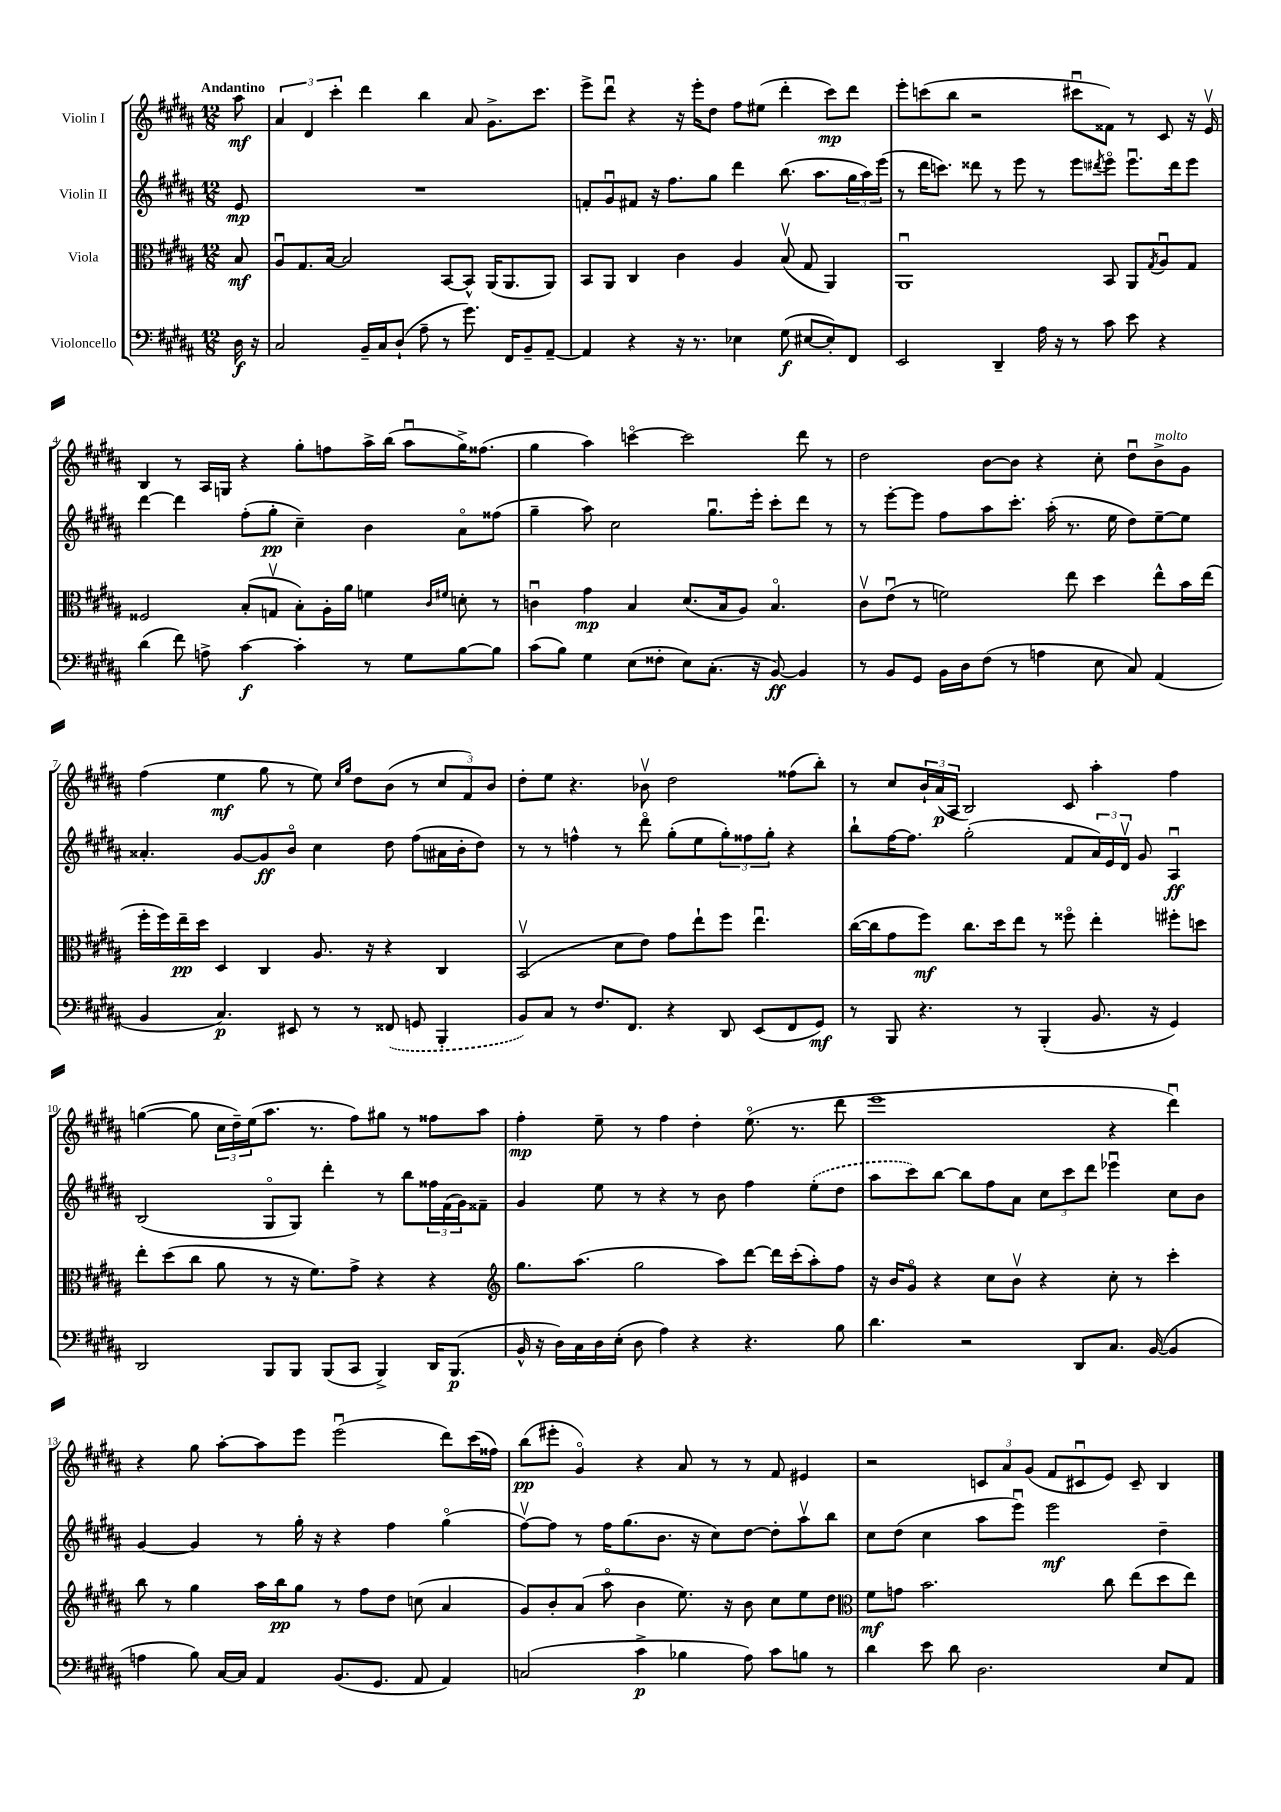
<<
\new StaffGroup <<
\new Staff = "s0" \with { instrumentName = "Violin I" } {
    \clef treble \key b \major \numericTimeSignature \time 12/8 \partial 8 \tempo "Andantino"
    ais''8\mf |
    \tuplet 3/2 { ais'4 dis'4 cis'''4-. } dis'''4 b''4 ais'8 gis'8.-> cis'''8. |
    e'''8-> dis'''8\downbow r4 r16 e'''16-. dis''8 fis''8 eis''8( dis'''4-. cis'''8\mp) dis'''8 |
    e'''8-. c'''8( b''8 r2 cis'''8\downbow fisis'8) r8 cis'8 r16 e'16\upbow |
    b4 r8 ais16 g16 r4 gis''8-. f''8 ais''16-> b''16( ais''8\downbow gis''16->) fisis''8.( |
    gis''4 ais''4) c'''4~\flageolet c'''2 dis'''8 r8 |
    dis''2 b'8~ b'8 r4 cis''8-. dis''8\downbow b'8->^\markup { \italic "molto" } gis'8 |
    fis''4( e''4\mf gis''8 r8 e''8) \grace { cis''16 gis''16 } dis''8 b'8( r8 \tuplet 3/2 { cis''8 fis'8) b'8 } |
    dis''8-. e''8 r4. bes'8\upbow dis''2 fisis''8( b''8-.) |
    r8 cis''8 \tuplet 3/2 { b'16-! ais'16\p( ais16 } b2) cis'8 ais''4-. fis''4 |
    g''4~( g''8 \tuplet 3/2 { cis''16 dis''16--) e''16( } ais''8. r8. fis''8) gis''8 r8 fisis''8 ais''8 |
    fis''4-.\mp e''8-- r8 fis''4 dis''4-. e''8.\flageolet( r8. dis'''8 |
    e'''1 r4 dis'''4\downbow) |
    r4 gis''8 ais''8~-. ais''8 e'''8 e'''2\downbow( dis'''8) cis'''16( fisis''16) |
    b''8\pp( eis'''8-. gis'4\flageolet) r4 ais'8 r8 r8 fis'8 eis'4 |
    r2 \tuplet 3/2 { c'8 ais'8 gis'8( } fis'8 cis'8\downbow e'8) cis'8-- b4 \bar "|." |
}
\new Staff = "s1" \with { instrumentName = "Violin II" } {
    \clef treble \key b \major \numericTimeSignature \time 12/8 \partial 8
    e'8\mp |
    R1. |
    f'8-. gis'8\downbow fis'8 r16 fis''8. gis''8 dis'''4 b''8.( ais''8. \tuplet 3/2 { gis''16 ais''16) e'''16( } |
    r8 dis'''16 c'''8.) disis'''8 r8 e'''8 r8 e'''8 \acciaccatura { dis'''8 } e'''8\flageolet e'''8.\downbow dis'''16 e'''8 |
    dis'''4~ dis'''4 fis''8-.( gis''8-.\pp cis''4--) b'4 ais'8\flageolet fisis''8( |
    gis''4-- ais''8) cis''2 gis''8.\downbow e'''16-. cis'''8-. dis'''8 r8 |
    r8 e'''8~-. e'''8 fis''8 ais''8 cis'''8.-. ais''16-.( r8. e''16 dis''8) e''8~-- e''8 |
    aisis'4.-. gis'8~ gis'8\ff b'8\flageolet cis''4 dis''8 fis''8( ais'16 b'16-. dis''8) |
    r8 r8 f''4-^ r8 dis'''8\flageolet gis''8-.( e''8 \tuplet 3/2 { gis''8-.) fisis''8 gis''8-. } r4 |
    b''8-! fis''16~ fis''8. gis''2-.( fis'8 \tuplet 3/2 { ais'16) e'16 dis'16\upbow } gis'8 ais4\downbow\ff |
    b2( gis8\flageolet gis8) dis'''4-. r8 b''8 \tuplet 3/2 { fisis''16 fis'16( gis'16) } fisis'8-- |
    gis'4 e''8 r8 r4 r8 b'8 fis''4 \once \slurDashed e''8-.( dis''8 |
    ais''8 cis'''8) b''8~ b''8 fis''8 ais'8 \tuplet 3/2 { cis''8 cis'''8 dis'''8 } ees'''4\downbow cis''8 b'8 |
    gis'4~ gis'4 r8 gis''16-. r16 r4 fis''4 gis''4\flageolet( |
    fis''8~\upbow) fis''8 r8 fis''16 gis''8.( b'8. r16 cis''8) dis''8~ dis''8-. ais''8\upbow b''8 |
    cis''8 dis''8( cis''4 ais''8 e'''8\downbow) e'''2\mf dis''4-- \bar "|." |
}
\new Staff = "s2" \with { instrumentName = "Viola" } {
    \clef alto \key b \major \numericTimeSignature \time 12/8 \partial 8
    b8\mf |
    ais8\downbow gis8. b16~ b2 b,8~ b,8-^ ais,16( ais,8. ais,8) |
    b,8 ais,8 cis4 cis'4 ais4 b8\upbow( gis8 ais,4) |
    ais,1\downbow b,8 ais,8 \acciaccatura { gis8 } ais8\downbow gis8 |
    fisis2 b8-.( g8\upbow b8-.) ais16-. ais'16 f'4 \grace { cis'16 fis'16 } d'8-. r8 |
    c'4\downbow gis'4\mp b4 dis'8.( b16 ais8) b4.\flageolet |
    cis'8\upbow e'8\downbow( r8 f'2) e''8 dis''4 e''8-^ b'16 e''16( |
    fis''16-. fis''16) e''16--\pp dis''16 dis4 cis4 ais8. r16 r4 cis4 |
    b,2\upbow( dis'8 e'8) gis'8 e''8-! fis''8 e''4.\downbow |
    cis''16~( cis''16 gis'8 fis''8\mf) cis''8. dis''16 e''8 r8 fisis''8\flageolet e''4-. fis''8-. d''8 |
    e''8-. dis''8( cis''8 ais'8 r8 r16 fis'8.) gis'8-> r4 r4 |
    \clef treble gis''8. ais''8.( gis''2 ais''8) dis'''8~ dis'''16 cis'''16-.( ais''8-.) fis''8 |
    r16 b'16 gis'8\flageolet r4 cis''8 b'8\upbow r4 cis''8-. r8 cis'''4-. |
    b''8 r8 gis''4 ais''16 b''16\pp gis''8 r8 fis''8 dis''8 c''8( ais'4 |
    gis'8) b'8-. ais'8( ais''8\flageolet b'4 e''8.) r16 b'8 cis''8 e''8 dis''8 |
    \clef alto fis'8\mf g'8 b'2. cis''8 e''8( dis''8 e''8) \bar "|." |
}
\new Staff = "s3" \with { instrumentName = "Violoncello" } {
    \clef bass \key b \major \numericTimeSignature \time 12/8 \partial 8
    dis16\f r16 |
    cis2 b,16-- cis16 dis8-!( ais8-- r8 gis'8.) fis,16 b,8-- ais,8~-- |
    ais,4 r4 r16 r8. ees4 gis8\f( eis8~ eis8-.) fis,8 |
    e,2 dis,4-- ais16 r16 r8 cis'8 e'8 r4 |
    dis'4( fis'8) a8-> cis'4~\f cis'4-. r8 gis8 b8~ b8 |
    cis'8( b8) gis4 e8( fisis8-. e8) cis8.-.( r16 b,8~\ff) b,4 |
    r8 b,8 gis,8 b,16 dis16 fis8( r8 a4 e8 cis8) ais,4( |
    b,4 cis4.\p) eis,8 r8 r8 \once \slurDashed fisis,8( g,8 b,,4-. |
    b,8) cis8 r8 fis8. fis,8. r4 dis,8 e,8( fis,8 gis,8\mf) |
    r8 b,,8 r4. r8 b,,4-.( b,8. r16 gis,4) |
    dis,2 b,,8 b,,8 b,,8( cis,8 b,,4->) dis,16 b,,8.\p( |
    b,16-^ r16 dis16) cis16 dis16 e16-.( dis8 ais4) r4 r4. b8 |
    dis'4. r2 dis,8 cis8. b,16~( b,4 |
    a4 b8) cis16~ cis16 ais,4 b,8.( gis,8. ais,8 ais,4) |
    c2( cis'4->\p bes4 ais8) cis'8 b8 r8 |
    dis'4 e'8 dis'8 dis2. e8 ais,8 \bar "|." |
}
>>
>>
